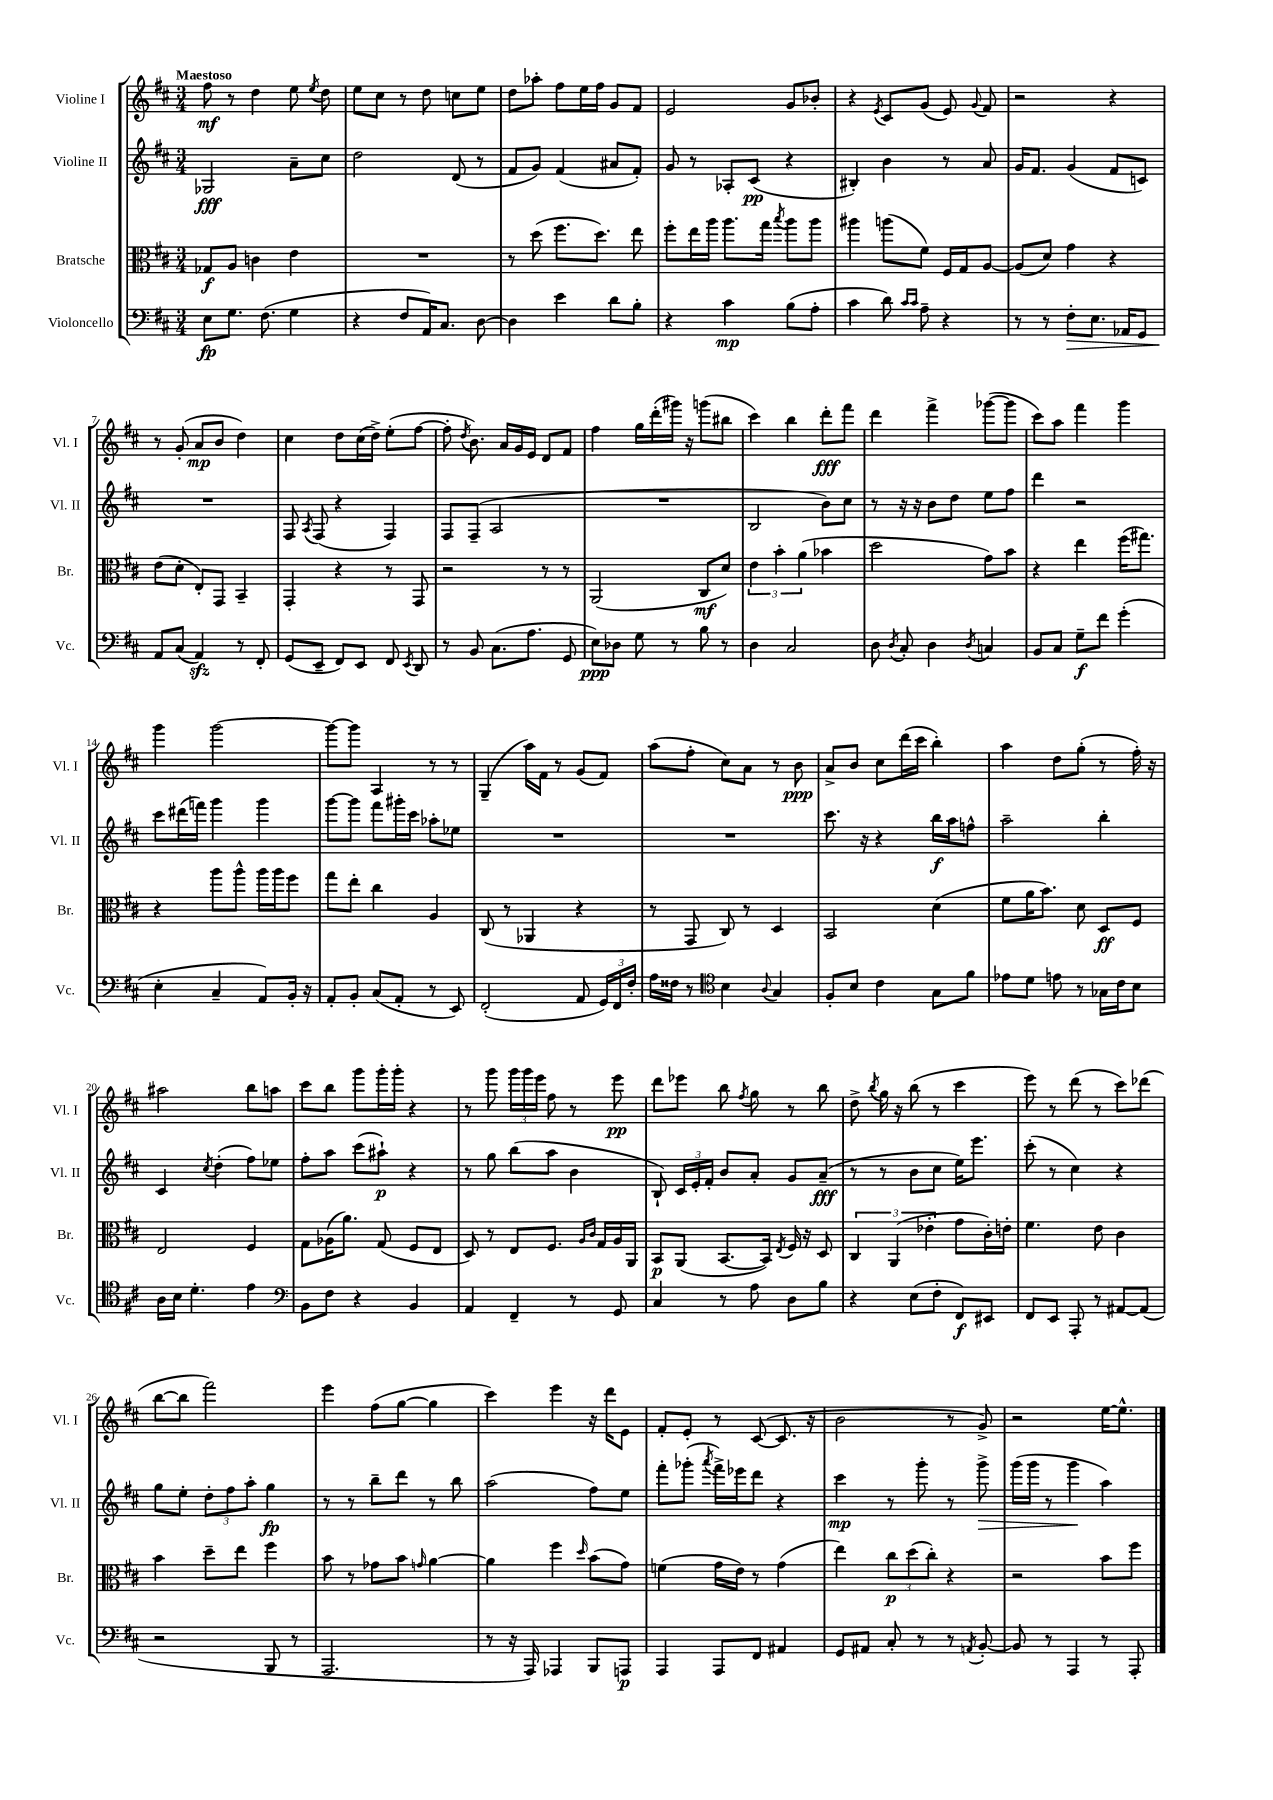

**kern	**kern	**kern	**kern
*staff4	*staff3	*staff2	*staff1
*clefF4	*clefC3	*clefG2	*clefG2
*k[f#c#]	*k[f#c#]	*k[f#c#]	*k[f#c#]
*M3/4	*M3/4	*M3/4	*M3/4
8E\L	8G-/L	2G-/	8ff#\
8.G\J	8A/J	.	8r
.	4c\	.	4dd\
(8.F#\	.	.	.
4G\	4e\	8a~\L	8ee\
.	.	.	8qee/
.	.	8cc#\J	8dd\
=	=	=	=
4r	2.r	2dd\	8ee\L
.	.	.	8cc#\J
8F#/L	.	.	8r
16AA/K)	.	.	8dd\
8.C#/J	.	.	.
.	.	(8d/	8cc\L
[8D\	.	8r	8ee\J
=	=	=	=
4D\]	8r	8f#/L	8dd\L
.	(8dd\	8g/J)	8aa-'\J
4e\	8.ff#\L	(4f#/	8ff#\L
.	.	.	16ee\L
.	8.dd\J)	.	16ff#\JJ
8d\L	.	8a#/L	8g/L
8B'\J	8ee\	8f#'/J)	8f#/J
=	=	=	=
4r	8ff#'\L	8g/	2e/
.	16ee\L	8r	.
.	16aa\JJ	.	.
4c#\	8.aa\L	8A-'/L	.
.	.	(8c#/J	.
.	16gg\Jk	.	.
.	8qbb/	.	.
(8B\L	8aa\L	4r	8g/L
8A'\J	8aa\J	.	8b-'/J
=	=	=	=
4c#\	4aa#\	4B#'/)	4r
.	.	.	8qe/
8d\)	(8aa\L	4b\	8c#/L
16qqc#/LL	.	.	.
16qqc#/JJ	.	.	.
8A~\	8f#\J)	.	(8g/J
4r	16F#/LL	8r	8e/)
.	16G/J	.	.
.	.	.	8qqg/
.	[8A/J	8a/	8f#/
=	=	=	=
8r	(8A/]L	16g/LK	2r
.	.	8.f#/J	.
8r	8d/J)	.	.
8F#'\L	4g\	(4g/	.
8.E\J	.	.	.
.	4r	8f#/L	4r
16AA-/LK	.	.	.
8GG/J	.	8c/J)	.
=	=	=	=
8AA/L	(8e\L	2.r	8r
(8C#/J	8d'\J	.	(8g'/
4AA/)	8E'/L)	.	8a/L
.	8GG/J	.	8b/J
8r	4BB~/	.	4dd\)
8FF#'/	.	.	.
=	=	=	=
(8GG/L	4GG'/	8F#/	4cc#\
.	.	8qA/	.
8EE~/J	.	(8F#/	.
8FF#/L)	4r	4r	8dd\L
8EE/J	.	.	(16cc#\L
.	.	.	16dd^\JJ)
8FF#/	8r	4F#/)	(8ee'\L
8qEE/	.	.	.
8DD/	8GG/	.	[8ff#\J
=	=	=	=
8r	2r	8F#/L	8ff#'\]
.	.	.	8qdd/
8BB/	.	(8F#~/J	8.b\)
(8.C#\L	.	2A/	.
.	.	.	16a/LL
.	.	.	16g/
8.A\J	.	.	16e/JJ
.	8r	.	8d/L
8GG/	8r	.	8f#/J
=	=	=	=
8E\L)	(2AA/	2.r	4ff#\
8D-\J	.	.	.
8G\	.	.	16gg\LL
.	.	.	(16ddd'\
8r	.	.	16ggg#\JJ)
.	.	.	16r
8B\	8C#/L	.	(8ggg\L
8r	8d/J)	.	8bb#\J
=	=	=	=
4D\	6e\	2B/	4ccc#\)
.	6b'\	.	.
2C#/	.	.	4bb\
.	(6a\	.	.
.	4b-\	8b\L)	8ddd'\L
.	.	8cc#\J	8fff#\J
=	=	=	=
8D\	2dd\	8r	4ddd\
8qD/	.	.	.
8C#'/	.	16r	.
.	.	16r	.
4D\	.	8b\L	4fff#^\
.	.	8dd\J	.
8qD/	.	.	.
4C/	8g\L)	8ee\L	([8ggg-\L
.	8b\J	8ff#\J	8ggg-\]J
=	=	=	=
8BB/L	4r	4ddd\	8ccc#\L)
8C#/J	.	.	8aa\J
8G~\L	4ee\	2r	4fff#\
8f#\J	.	.	.
(4g'\	(16ff#\LK	.	4ggg\
.	8.gg#\J)	.	.
=	=	=	=
4E'\	4r	8ccc#\L	4ggg\
.	.	(16ddd#\L	.
.	.	16fff\JJ)	.
4C#~/	8aa\L	4ggg\	[2ggg\
.	8aa^^\J	.	.
8AA/L)	16aa\LL	4ggg\	.
.	16aa\J	.	.
16BB'/Jk	8ff#\J	.	.
16r	.	.	.
=	=	=	=
8AA'/L	8gg\L	[8ggg\L	8ggg\_L
8BB'/J	8ee'\J	8ggg\]J	8ggg\]J
(8C#/L	4cc#\	8fff#\L	4A/
8AA'/J	.	16ggg#'\L	.
.	.	16ccc#\JJ	.
8r	4A/	8aa-'\L	8r
8EE/)	.	8ee-\J	8r
=	=	=	=
(2FF#'/	(8C#/	2.r	(4G~/
.	8r	.	.
.	4AA-/	.	16aa\LL)
.	.	.	16f#\JJ
.	.	.	8r
8AA/	4r	.	(8g/L
24GG/LL)	.	.	8f#/J)
24FF#/	.	.	.
24F#'/JJ	.	.	.
=	=	=	=
16A\LL	8r	2.r	(8aa\L
16F##\JJ	.	.	.
8r	8GG/	.	8ff#'\J
*clefC4	*	*	*
4B\	8C#/)	.	8cc#\L)
.	8r	.	8a\J
8qqA/	.	.	.
4G/	4D/	.	8r
.	.	.	8b\
=	=	=	=
8F#'/L	2BB/	8.ccc#\	8a^/L
8B/J	.	.	8b/J
.	.	16r	.
4c#\	.	4r	8cc#\L
.	.	.	(16ddd\L
.	.	.	16ccc#\JJ
8G\L	(4d\	16bb\LL	4bb'\)
.	.	16aa\J	.
8f#\J	.	8ff^^\J	.
=	=	=	=
8e-\L	8f#\L	2aa~\	4aa\
8d\J	16a\K	.	.
.	8.b\J)	.	.
8e\	.	.	8dd\L
8r	8d\	.	(8gg'\J
16G-\LL	8D/L	4bb'\	8r
16c#\J	.	.	.
8B\J	8F#/J	.	16ff#'\)
.	.	.	16r
=	=	=	=
16A\LL	2E/	4c#/	2aa#\
16B\JJ	.	.	.
4.d'\	.	.	.
.	.	8qcc#/	.
.	.	(4dd'\	.
4e\	4F#/	8ff#\L)	8bb\L
.	.	8ee-\J	8aa\J
=	=	=	=
*clefF4	*	*	*
8BB\L	8G\L	8ff#'\L	8ccc#\L
8F#\J	(16A-\K	8aa\J	8bb\J
.	8.a\J)	.	.
4r	.	(8ccc#\L	8ggg\L
.	(8G/	8aa#`\J)	16ggg'\L
.	.	.	16ggg'\JJ
4BB/	8F#/L	4r	4r
.	8E/J	.	.
=	=	=	=
4AA/	8D/)	8r	8r
.	8r	8gg\	8ggg\
4FF#~/	8E/L	(8bb\L	24ggg\LL
.	.	.	24ggg\
.	.	.	24eee\JJ
.	8.F#/J	8aa\J	8ff#\
8r	.	4b\	8r
.	16qqA/LL	.	.
.	16qqc#/JJ	.	.
.	16G/LL	.	.
8GG/	16A/	.	8eee\
.	16AA/JJ	.	.
=	=	=	=
4C#/	8BB/L	8B`/)	8ddd\L
.	(8AA/J	24c#/LL	8eee-\J
.	.	24e'/	.
.	.	24f#'/JJ	.
8r	[8.BB/L	8b/L	8bb\
.	.	.	8qff#/
8A\	.	8a'/J	8gg\
.	16BB/]Jk)	.	.
.	8qE/	.	.
8D\L	16F#/	8g/L	8r
.	16r	.	.
8B\J	8D/	(8a~/J	8bb\
=	=	=	=
4r	6C#/	8r	8dd^\
.	.	.	8qbb/
.	.	8r	16gg\
.	(6AA/	.	.
.	.	.	16r
(8E\L	.	8b\L	(8bb\
.	6e-'\	.	.
8F#'\J	.	8cc#\J	8r
8FF#/L)	8g\L	16ee\LK)	4ccc#\
.	.	8.eee\J	.
8EE#/J	16c#'\L)	.	.
.	16e'\JJ	.	.
=	=	=	=
8FF#/L	4.f#\	(8ccc#'\	8eee\)
8EE/J	.	8r	8r
8AAA'/	.	4cc#\)	(8ddd\
8r	8e\	.	8r
[8AA#/L	4c#\	4r	8ccc#\L)
(8AA#/]J	.	.	(8ddd-\J
=	=	=	=
2r	4b\	8gg\L	[8bb\L
.	.	8ee'\J	8bb\]J
.	8dd~\L	12dd'\L	2fff#\)
.	.	12ff#\	.
.	8ee\J	.	.
.	.	12aa'\J	.
8BBB/	4ff#\	4gg\	.
8r	.	.	.
=	=	=	=
2.AAA/	8b\	8r	4eee\
.	8r	8r	.
.	8g-\L	8bb~\L	(8ff#\L
.	8b\J	8ddd\J	[8gg\J
.	16qqg/	.	.
.	[4a\	8r	4gg\]
.	.	8bb\	.
=	=	=	=
8r	4a\]	(2aa\	4ccc#\)
16r	.	.	.
16AAA/)	.	.	.
4AAA-/	4ff#\	.	4eee\
.	16qqdd/	.	.
8BBB/L	(8b\L	8ff#\L)	16r
.	.	.	16ddd\LK
8AAA/J	8g\J)	8ee\J	8e\J
=	=	=	=
4AAA/	(4f\	8fff#'\L	8f#'/L
.	.	(8ggg-'\J	8e'/J
.	.	8qaaa/	.
8AAA/L	16g\LL	16fff#^\LL)	8r
.	16e\JJ)	16eee-\J	.
8FF#/J	8r	8ddd\J	([8c#/
4AA#/	(4g\	4r	8.c#/]
.	.	.	16r
=	=	=	=
8GG/L	4ee\)	4ccc#\	2b\
8AA#/J	.	.	.
8C#'/	12cc#\L	8r	.
.	(12dd\	.	.
8r	.	8ggg'\	.
.	12cc#'\J)	.	.
8r	4r	8r	8r
8qAA/	.	.	.
[8BB'/	.	8ggg^\	8g^/)
=	=	=	=
8BB/]	2r	(16ggg\LL	2r
.	.	16ggg\JJ	.
8r	.	8r	.
4AAA/	.	4ggg\	.
8r	8b\L	4aa\)	[16ee\LK
.	.	.	8.ee^^\]J
8AAA'/	8ff#\J	.	.
==	==	==	==
*-	*-	*-	*-
